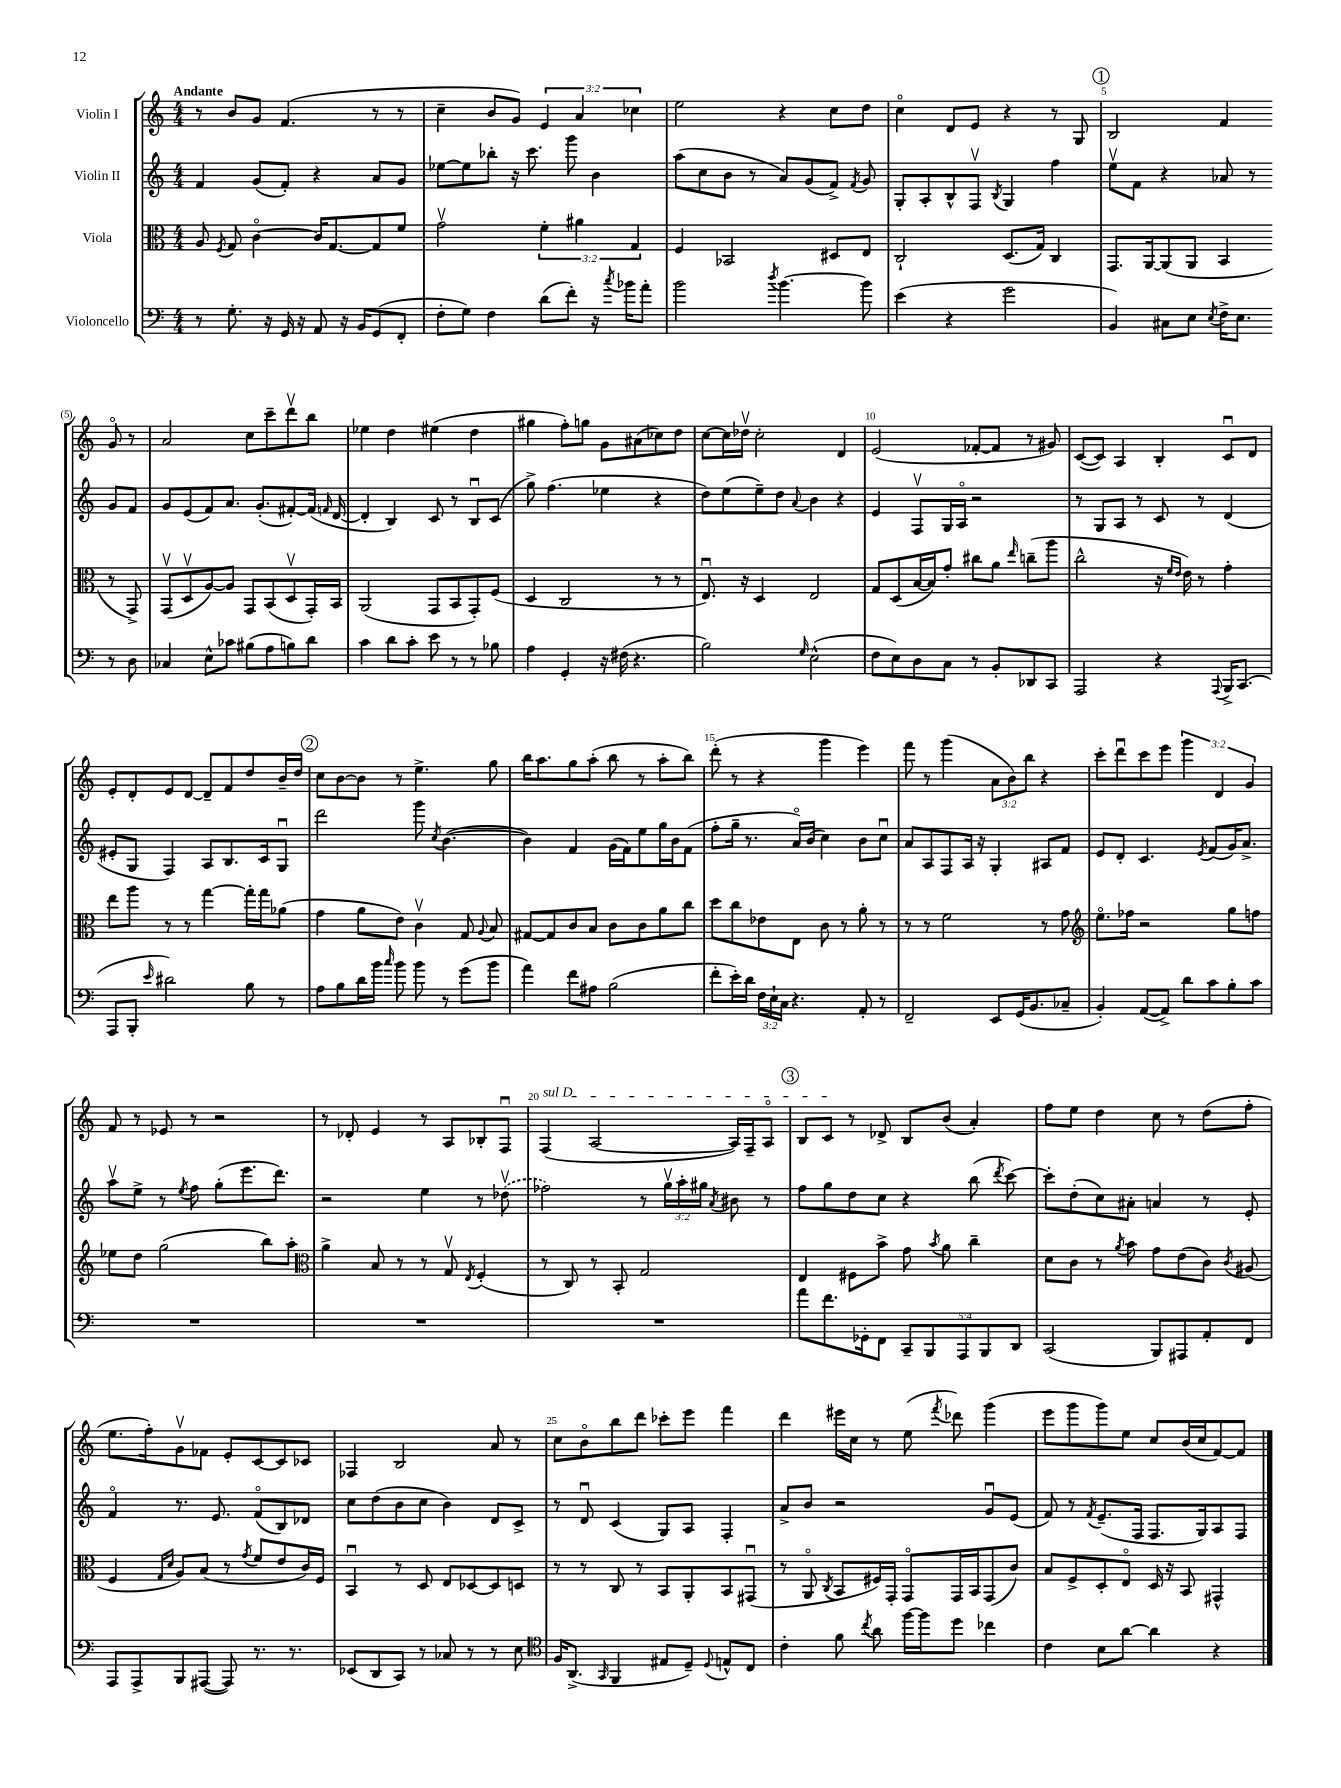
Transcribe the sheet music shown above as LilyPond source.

<<
\new StaffGroup <<
\new Staff = "s0" \with { instrumentName = "Violin I" } {
    \clef treble \key c \major \numericTimeSignature \time 4/4 \override Staff.TupletNumber.text = #tuplet-number::calc-fraction-text \tempo "Andante"
    \autoBeamOff r8 b'8[ g'8] f'4.( r8 r8 |
    c''4-- b'8[ g'8]) \tuplet 3/2 { e'4 a'4 ces''4 } |
    e''2 r4 c''8[ d''8] |
    c''4\flageolet d'8[ e'8] r4 r8 g8 |
    \mark \markup { \circle "1" } b2 f'4 g'8\flageolet r8 |
    a'2 c''8[ c'''8-- d'''8\upbow b''8] |
    ees''4 d''4 eis''4( d''4 |
    gis''4 f''8[-.) g''8] g'8[ ais'8( ces''8) d''8] |
    c''8[~ c''16 des''16]\upbow c''2-. d'4 |
    e'2( fes'8[~-. fes'8] r8 gis'8) |
    c'8[~( c'8]) a4 b4-. c'8[\downbow d'8] |
    e'8[-. d'8-. e'8 d'8]~ d'8[-- f'8 d''8 b'16-- d''16] |
    \mark \markup { \circle "2" } c''8[ b'8~ b'8] r8 e''4.-> g''8 |
    b''16[ a''8. g''8 a''8]-.( b''8 r8 a''8[-. b''8]) |
    d'''8-.( r8 r4 g'''4 e'''4) |
    f'''8 r8 g'''4( \tuplet 3/2 { a'8[ b'8) b''8] } r4 |
    c'''8[-. d'''8\downbow c'''8 e'''8] \tuplet 3/2 { g'''4 d'4 g'4 } |
    f'8 r8 ees'8 r8 r2 |
    r8 des'8-. e'4 r8 a8[ bes8-. f8]\downbow |
    \once \override TextSpanner.bound-details.left.text = \markup { \italic "sul D" } f4\startTextSpan( a2~ a16[) f16-- a8]\flageolet |
    \mark \markup { \circle "3" } b8[ c'8]\stopTextSpan r8 des'8-> b8[ b'8]( a'4-.) |
    f''8[ e''8] d''4 c''8 r8 d''8[( f''8]-. |
    e''8.[ f''16-.) g'8\upbow fes'8] e'8[-. c'8~ c'8 ces'8] |
    fes4 b2 a'8 r8 |
    c''8[ b'8\flageolet b''8 d'''8] ces'''8[-. e'''8] f'''4 |
    d'''4 eis'''16[ c''16] r8 e''8( \acciaccatura { f'''8 } des'''8) g'''4( |
    e'''8[ g'''8 g'''8) e''8] c''8[ b'16( c''16 f'8~) f'8] \bar "|." |
}
\new Staff = "s1" \with { instrumentName = "Violin II" } {
    \clef treble \key c \major \numericTimeSignature \time 4/4 \override Staff.TupletNumber.text = #tuplet-number::calc-fraction-text
    \autoBeamOff f'4 g'8[( f'8]-.) r4 a'8[ g'8] |
    ees''8[~ ees''8 bes''8]-. r16 c'''8. g'''8 b'4 |
    a''8[( c''8 b'8] r8 a'8[) g'8( f'8]->) \acciaccatura { f'8 } g'8 |
    g8[-. a8-. b8-^ f8]\upbow \acciaccatura { b8 } g4 f''4 |
    \mark \markup { \circle "1" } e''8[\upbow f'8] r4 aes'8 r8 g'8[ f'8] |
    g'8[ e'8( f'8) a'8.] g'8.[-.( fis'8~-.) fis'16]( \grace { f'16 } d'16~ |
    d'4-. b4) c'8 r8 b8[\downbow c'8]( |
    g''8->) f''4.( ees''4 r4 |
    d''8[) e''8( e''8--) d''8] \appoggiatura { a'8 } b'4 r4 |
    e'4 f8[\upbow g16 a16]\flageolet r2 |
    r8 g8[ a8] r8 c'8 r8 d'4( |
    eis'8[-. g8] f4) a8[ b8. c'16 g8]\downbow |
    \mark \markup { \circle "2" } d'''2 g'''8 \acciaccatura { c''8 } b'4.~( |
    b'4) f'4 g'16[( f'16) e''8 g''16 b'16 f'8]( |
    f''8[-. g''16]-- r8. a'16[\flageolet) b'16]( c''4) b'8[ c''8]\downbow |
    a'8[ a8 f8 a16] r16 g4-. ais8[ f'8] |
    e'8[ d'8]-. c'4. \acciaccatura { e'8 } f'8[( g'16) a'8.]-> |
    a''8[\upbow e''8]-> r8 \acciaccatura { e''8 } f''8 g''8[-.( e'''8. d'''8.]) |
    r2 e''4 r8 \once \slurDashed des''8\upbow( |
    fes''2) r8 \tuplet 3/2 { g''16[\upbow a''16-. gis''16] } \acciaccatura { a'8 } bis'8 r8 |
    \mark \markup { \circle "3" } f''8[ g''8 d''8 c''8] r4 b''8( \acciaccatura { d'''8 } c'''8~) |
    c'''8[-. d''8-.( c''8) ais'8]-. a'4 r8 e'8-. |
    f'4\flageolet r8. e'8. f'8[\flageolet( b8) des'8] |
    c''8[ d''8( b'8 c''8] b'4) d'8[ c'8]-> |
    r8 d'8\downbow c'4( g8[) a8] f4-. |
    a'8[-> b'8] r2 g'8[\downbow e'8]( |
    f'8) r8 \acciaccatura { f'8 } e'8.[--( f16] f8.[ g16) a8 f8] \bar "|." |
}
\new Staff = "s2" \with { instrumentName = "Viola" } {
    \clef alto \key c \major \numericTimeSignature \time 4/4 \override Staff.TupletNumber.text = #tuplet-number::calc-fraction-text
    \autoBeamOff a8 \acciaccatura { f8 } g8 c'4~\flageolet c'16[ g8.~ g8 f'8] |
    g'2\upbow \tuplet 3/2 { f'4-. ais'4 g4 } |
    f4 bes,2 dis8[ e8] |
    c2-! d8.[( g16]) c4 |
    \mark \markup { \circle "1" } g,8.[ a,16~ a,8( a,8] b,4 r8 g,8->) |
    g,8[\upbow( d8\upbow a8~) a8] g,8[ b,8( d8\upbow g,16-.) b,16] |
    a,2( g,8[ b,8 g,8-.) f8]( |
    d4 c2 r8 r8 |
    e8.\downbow) r16 d4 e2 |
    g8[ d8( b16~ b16) g'8]-. cis''8[ a'8] \grace { e''16 } c''8[--( a''8] |
    c''2-^ r16 \grace { f'16[ e'16] } e'16) r8 g'4-. |
    e''8[ a''8] r8 r8 g''4~ g''16[-. g''16 aes'8]( |
    \mark \markup { \circle "2" } g'4 a'8[ e'8]) c'4\upbow g8 \appoggiatura { a8 } b8 |
    gis8[~ gis8 c'8 b8] c'8[ c'8 a'8 c''8] |
    d''8[ c''8 ees'8 e8] c'8 r8 a'8-. r8 |
    r8 r8 f'2 r8 g'8 |
    \clef treble e''8.[\flageolet fes''16] r2 g''8[ f''8] |
    ees''8[ d''8] g''2( b''8[) a''8]-. |
    \clef alto a'4-> b8 r8 r8 g8\upbow \acciaccatura { e8 } f4-.( |
    r8 c8) r8 b,8-. g2 |
    \mark \markup { \circle "3" } e4 fis8[ b'8]-> g'8 \acciaccatura { b'8 } a'8 c''4-- |
    d'8[ c'8] r8 \acciaccatura { a'8 } b'8 g'8[ e'8( c'8]) \acciaccatura { c'8 } ais8( |
    f4 \grace { g16[ d'16] } a8[) b8]( r8 \acciaccatura { g'8 } f'8[ e'8 c'16) f16] |
    b,4\downbow r8 d8 e8[ des8~ des8 d8] |
    r8 r8 c8 r8 b,8[ a,8-. b,8 gis,8]\downbow( |
    r8 a,8\flageolet \acciaccatura { c8 } b,8[ fis16) g,16]-. g,8[\flageolet g,16 b,16 g,8( c'8]) |
    b8[ f8-> d8-. e8]\flageolet d16 r16 b,8 gis,4-^ \bar "|." |
}
\new Staff = "s3" \with { instrumentName = "Violoncello" } {
    \clef bass \key c \major \numericTimeSignature \time 4/4 \override Staff.TupletNumber.text = #tuplet-number::calc-fraction-text
    \autoBeamOff r8 g8.-. r16 g,16 r16 a,8 r16 b,16[ g,8( f,8]-. |
    f8[-. g8]) f4 d'8[( f'8]-.) r16 \acciaccatura { c''8 } bes'16[ a'8]-. |
    b'2 \acciaccatura { d''8 } b'4.~ b'8 |
    e'4( r4 g'2 |
    \mark \markup { \circle "1" } b,4) cis8[ e8] \acciaccatura { e8 } f16[-> e8.] r8 d8 |
    ces4 e8[-^ ces'8] bis8[( a8 b8) d'8] |
    c'4 d'8[ c'8]-. e'8 r8 r8 bes8 |
    a4 g,4-. r16 fis16( r4. |
    b2) \grace { g16 } e2-^( |
    f8[ e8) d8 c8] r8 b,8[-. des,8 c,8] |
    a,,2 r4 \appoggiatura { a,,8 } b,,16[-> c,8.]( |
    a,,8[ b,,8]-. \grace { e'16 } dis'2) b8 r8 |
    \mark \markup { \circle "2" } a8[ b8 d'16 b'16] \grace { c''16 } b'8 b'8 r8 g'8[( b'8] |
    a'4) f'8[ ais8] b2( |
    f'8[-. e'16-.) d'16] \tuplet 3/2 { f16[ e16-! c16] } r4. a,8-. r8 |
    f,2-- e,8[ g,16( b,8. ces8]-- |
    b,4-.) a,8[~( a,8]->) d'8[ c'8 b8-. c'8] |
    R1 |
    R1 |
    R1 |
    \mark \markup { \circle "3" } a'8[ f'8. ges,16-. f,8] \tuplet 5/4 { c,8[-- b,,8 a,,8 b,,8 d,8] } |
    c,2( b,,8[) ais,,8 a,8-. f,8] |
    a,,8[ a,,8-> b,,8 ais,,8]~( ais,,8) r8. r8. |
    ees,8[( d,8 c,8]) r8 ces8 r8 r8 e8 |
    \clef tenor f16[ a,8.]->( \grace { g,16 } f,4 eis8[ d8]--) \appoggiatura { d8 } e8[-^ c8] |
    c'4-. f'8 \acciaccatura { c''8 } a'8 f''16[~ f''16 d''8] ces''4 |
    c'4 b8[ a'8]~ a'4 r4 \bar "|." |
}
>>
>>
\layout { \context { \Score \override BarNumber.break-visibility = ##(#f #t #t) barNumberVisibility = #(every-nth-bar-number-visible 5) } }
